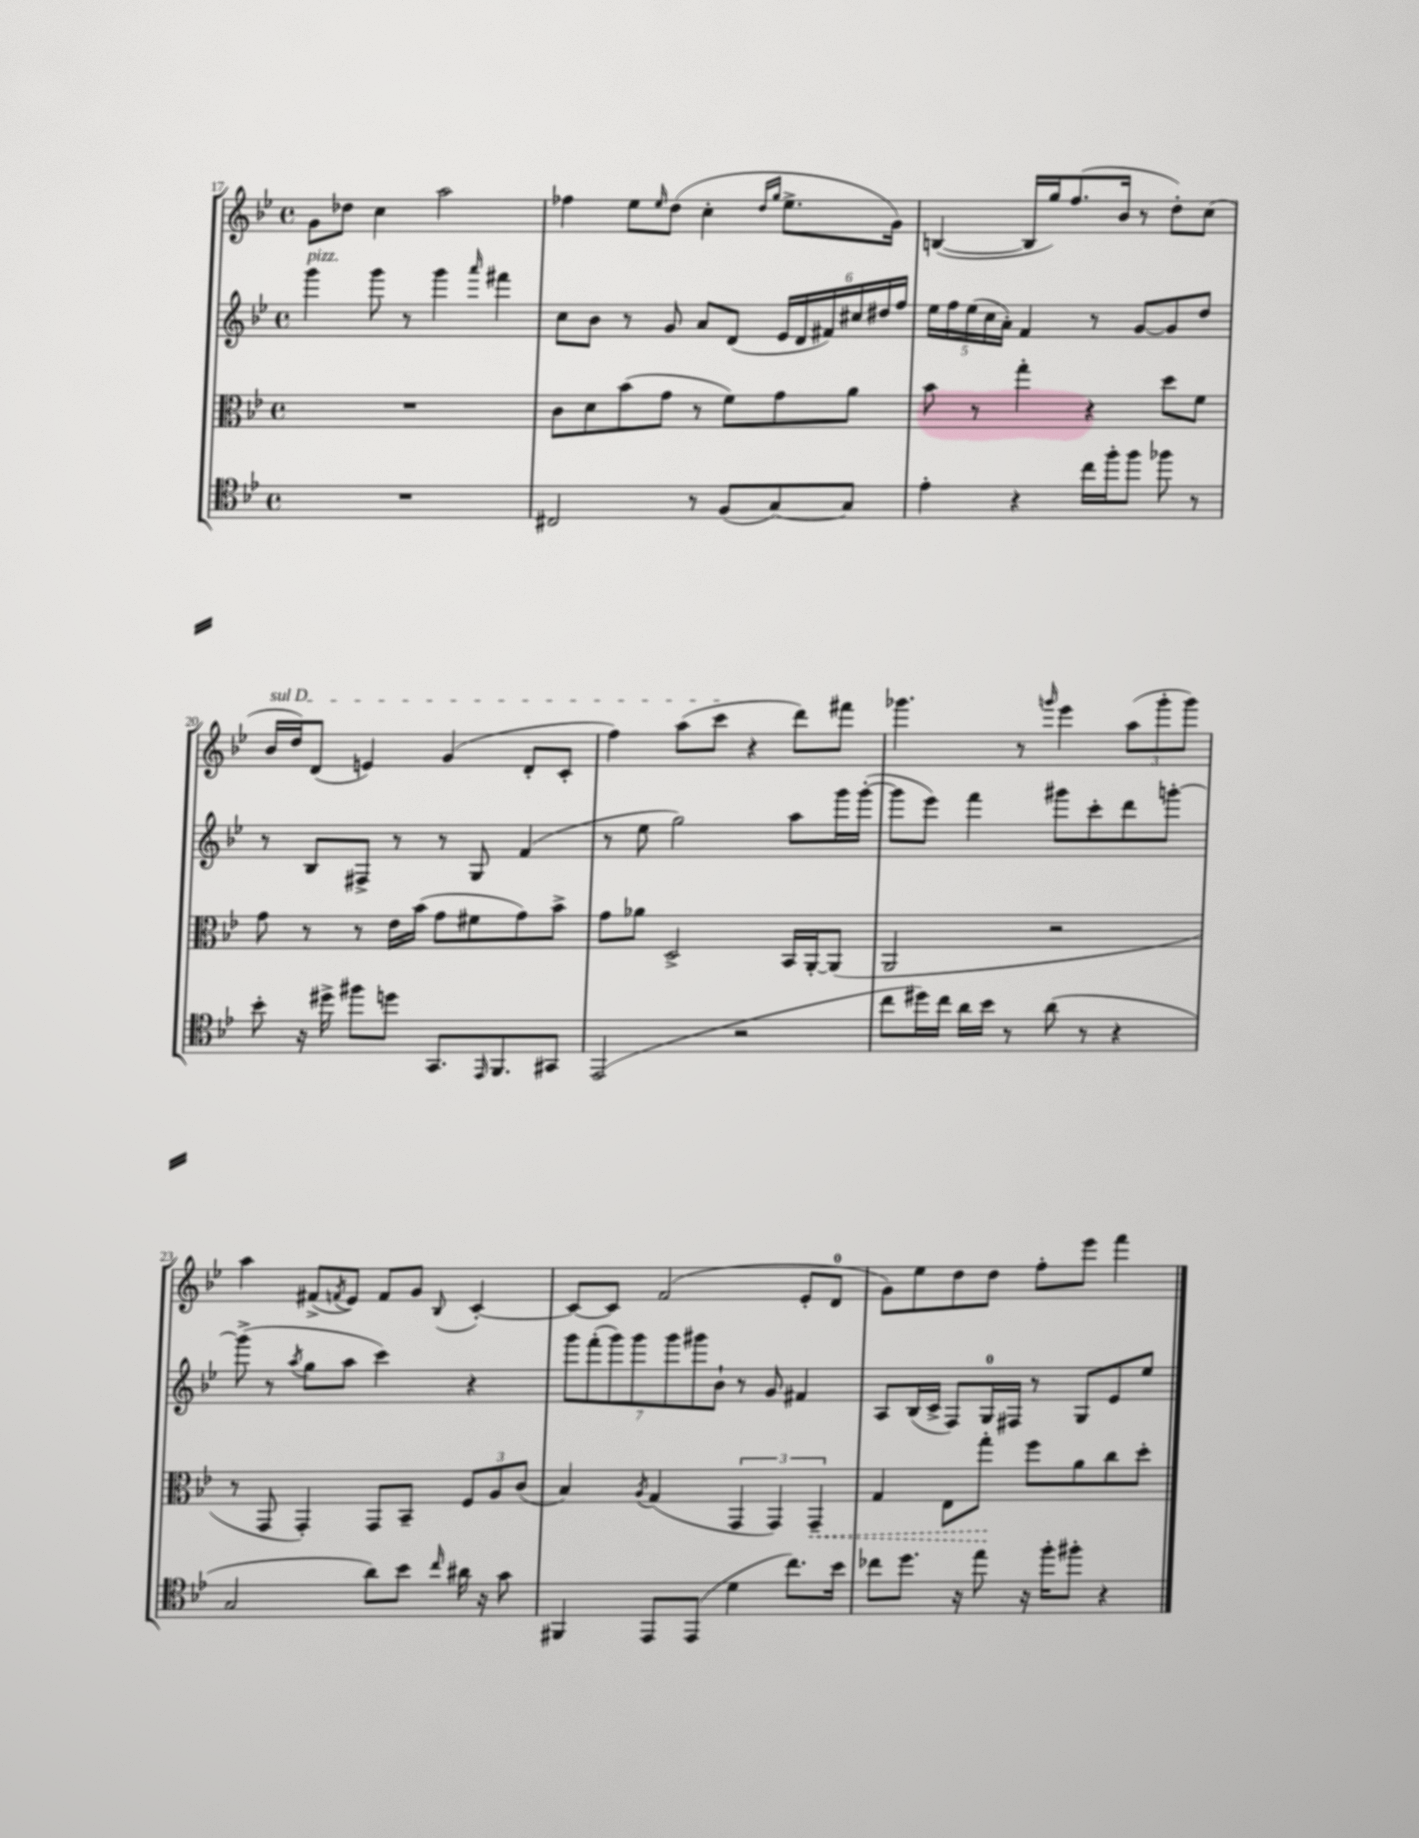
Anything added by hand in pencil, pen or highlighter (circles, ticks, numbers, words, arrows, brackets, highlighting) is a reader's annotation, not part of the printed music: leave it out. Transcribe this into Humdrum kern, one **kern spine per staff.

**kern	**kern	**kern	**kern
*staff4	*staff3	*staff2	*staff1
*clefC4	*clefC3	*clefG2	*clefG2
*k[b-e-]	*k[b-e-]	*k[b-e-]	*k[b-e-]
*M4/4	*M4/4	*M4/4	*M4/4
*met(c)	*met(c)	*met(c)	*met(c)
1r	1r	4ggg	8g
.	.	.	8dd-
.	.	8ggg	4cc
.	.	8r	.
.	.	4ggg	2aa
.	.	16qqaaa	.
.	.	4fff#	.
=	=	=	=
2C#	8c	8cc	4ff-
.	8d	8b-	.
.	(8b-	8r	8ee-
.	.	.	16qqee-
.	8g	8g	(8dd
8r	8r	8a	4cc'
(8F	8f)	(8d	.
.	.	.	16qqdd
.	.	.	16qqgg
[8G)	8g	24e-	8.ee-^
.	.	24d	.
.	.	24f#)	.
8G]	8a	24cc#	.
.	.	24dd#	.
.	.	.	16g)
.	.	24ff	.
=	=	=	=
4e-'	8b-	20ee-	([4B
.	.	20ff	.
.	.	(20ee-	.
.	8r	.	.
.	.	20cc	.
.	.	20a')	.
4r	4gg'	4f	16B]
.	.	.	16gg)
.	.	.	(8.ff
16cc	4r	8r	.
16ff'	.	.	16b-
8ff	.	[8g	8r
8ff-	8dd	8g]	8dd')
8r	8f	8dd	(8cc
=	=	=	=
8b-'	8g	8r	16b-
.	.	.	16dd)
16r	8r	8B-	(8d
16dd#^	.	.	.
8ff#	8r	8F#^	4e)
8dd	16e-	8r	.
.	(16b-	.	.
8.GG	8g	8r	(4g
.	8f#	8G	.
16qqEE-	.	.	.
8.FF	.	.	.
.	8g)	(4f	8d'
8GG#	8b-^	.	8c'
=	=	=	=
(2EE-	8g	8r	4ff)
.	8a-	8ee-	.
.	2D^	2gg)	(8aa
.	.	.	8ccc
2r	.	.	4r
.	16BB-	8aa	8ddd)
.	[16AA'	.	.
.	(8AA]	16ggg	8fff#
.	.	([16ggg'	.
=	=	=	=
8cc	2AA	8ggg]	4.ggg-
16dd#)	.	8eee-)	.
16cc	.	.	.
16a	.	4fff	.
16b-	.	.	.
8r	.	.	8r
.	.	.	16qqggg
(8a	2r	8ggg#	4eee-
8r	.	8ccc'	.
4r	.	8ddd	(12aa
.	.	.	12ggg'
.	.	[8ggg'	.
.	.	.	12ggg)
=	=	=	=
2G	8r	(8ggg^]	4aa
.	8GG	8r	.
.	.	8qaa	.
.	4GG')	8gg	(8f#^
.	.	.	8qf
.	.	8aa	8e-)
8a)	8GG	4ccc)	8f
8b-	8BB-~	.	8g
16qqcc	.	.	8qqB-
16a#	12F	4r	[4c'
16r	.	.	.
.	12A	.	.
8g	.	.	.
.	(12c	.	.
=	=	=	=
4FF#	4B-)	14ggg	8c_
.	.	(14fff'	.
.	.	.	8c]
.	.	14ggg)	.
.	.	14ggg	.
.	8qA	.	.
8EE-	(4G	.	(2f
.	.	14ggg	.
.	.	14ggg#	.
(8EE-	.	.	.
.	.	14b-`	.
4d	6GG	8r	.
.	.	8g	.
.	6GG)	.	.
8.cc)	.	4f#	8e-'
.	6GG~	.	.
.	.	.	8d
16b-	.	.	.
=	=	=	=
8cc-	4G	8A	8g)
8.dd	.	(16B-	8ee-
.	.	16c^	.
.	8E-	8F)	8dd
16r	.	.	.
8ee-	8gg'	16G	8dd
.	.	16F#	.
16r	8ff	8r	8ff'
16ff'	.	.	.
8ff#'	8a	8G	8eee-
4r	8cc	8e-	4fff
.	8dd'	8ee-	.
==	==	==	==
*-	*-	*-	*-
